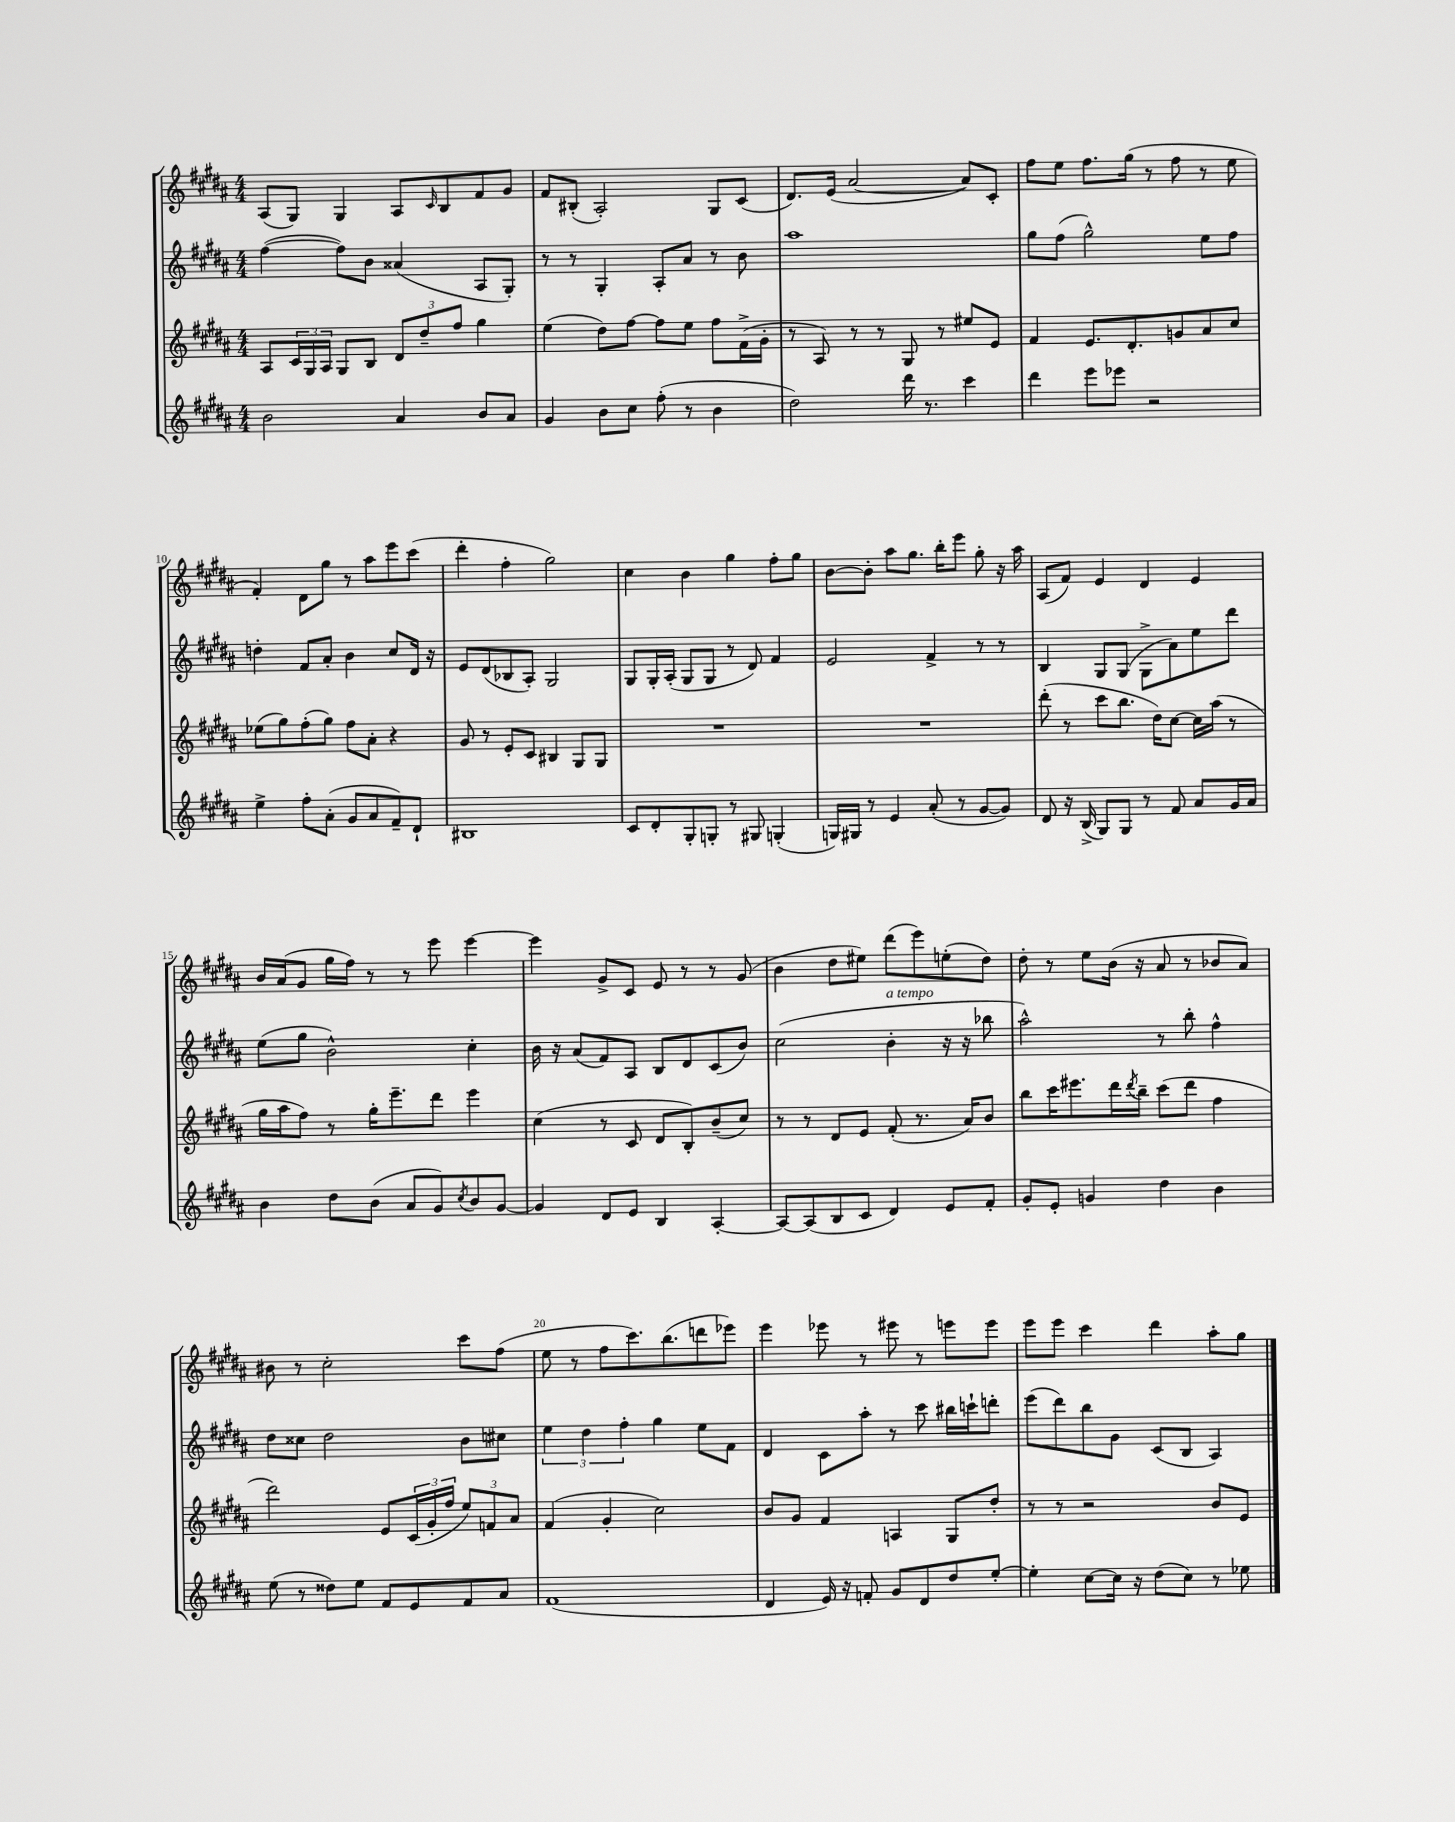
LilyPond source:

<<
\new StaffGroup <<
\new Staff = "s0" {
    \clef treble \key b \major \numericTimeSignature \time 4/4
    ais8( gis8) gis4 ais8 \grace { cis'16 } b8 fis'8 gis'8 |
    fis'8 bis8-.( ais2-.) gis8 cis'8( |
    dis'8.) e'16( ais'2~ ais'8) cis'8-. |
    fis''8 e''8 fis''8. gis''16( r8 fis''8 r8 e''8 |
    fis'4-.) dis'8 gis''8 r8 ais''8 e'''8 cis'''8( |
    dis'''4-. fis''4-. gis''2) |
    cis''4 b'4 gis''4 fis''8-. gis''8 |
    b'8~ b'8-. ais''8 gis''8. b''16-. e'''8 gis''8-. r16 ais''16 |
    ais8( fis'8) e'4 dis'4 e'4 |
    b'16 ais'16( gis'8 gis''16 fis''16) r8 r8 e'''8 e'''4~ |
    e'''4 gis'8-> cis'8 e'8 r8 r8 gis'8( |
    b'4 dis''8 eis''8) dis'''8( e'''8) e''8-.( dis''8) |
    dis''8-. r8 e''8 b'16( r16 ais'8 r8 bes'8 ais'8) |
    bis'8 r8 cis''2-. cis'''8 fis''8( |
    e''8 r8 fis''8 cis'''8.) b''8.( d'''8 ees'''8) |
    e'''4 ees'''8 r8 eis'''8 r8 e'''8 e'''8 |
    e'''8 e'''8 cis'''4 dis'''4 ais''8-. gis''8 \bar "|." |
}
\new Staff = "s1" {
    \clef treble \key b \major \numericTimeSignature \time 4/4
    fis''4~( fis''8) b'8 aisis'4( ais8 gis8-.) |
    r8 r8 gis4-. ais8-. ais'8 r8 b'8 |
    ais''1 |
    gis''8 fis''8( gis''2-^) e''8 fis''8 |
    d''4-. fis'8 ais'8-. b'4 cis''8 dis'16 r16 |
    e'8 dis'8( bes8 ais8-.) gis2 |
    gis8 gis16-. ais16-.( gis8 gis8 r8 dis'8) fis'4 |
    e'2 fis'4-> r8 r8 |
    b4 gis8 gis8( gis8-> ais'8) e''8 dis'''8 |
    e''8( gis''8 b'2-^) cis''4-. |
    b'16 r16 ais'8( fis'8) ais8 b8 dis'8 cis'8( b'8) |
    cis''2( b'4-.^\markup { \italic "a tempo" } r16 r16 bes''8 |
    ais''2-^) r8 b''8-. fis''4-^ |
    dis''8 cisis''8 dis''2 b'8 cis''8 |
    \tuplet 3/2 { e''4 dis''4 fis''4-. } gis''4 e''8 fis'8 |
    dis'4 cis'8 ais''8-. r8 cis'''8 bis''16 c'''16-! d'''8-. |
    e'''8( dis'''8) b''8 gis'8 cis'8( b8 ais4) \bar "|." |
}
\new Staff = "s2" {
    \clef treble \key b \major \numericTimeSignature \time 4/4
    ais8 \tuplet 3/2 { cis'16 gis16 ais16 } gis8 b8 \tuplet 3/2 { dis'8 dis''8-- fis''8 } gis''4 |
    e''4( dis''8) fis''8~ fis''8 e''8 fis''8 fis'16->( gis'16-. |
    r8 ais8) r8 r8 gis8 r8 eis''8 e'8 |
    fis'4 e'8. dis'8.-. g'8 ais'8 cis''8 |
    ees''8( gis''8) fis''8-.( gis''8) fis''8 ais'8-. r4 |
    gis'8 r8 e'8-. cis'8 bis4 gis8 gis8 |
    R1 |
    R1 |
    dis'''8-.( r8 cis'''8 b''8. dis''16) cis''8~ cis''16 ais''16( r8 |
    gis''16 ais''16 fis''8) r8 gis''16-. e'''8.-- dis'''8 e'''4 |
    cis''4( r8 cis'8 dis'8 b8-.) b'8--( cis''8) |
    r8 r8 dis'8 e'8 fis'8-.( r8. ais'16) b'8 |
    b''8 cis'''16 eis'''8. dis'''16 \acciaccatura { dis'''8 } b''16-- cis'''8( dis'''8 fis''4 |
    dis'''2) e'8 \tuplet 3/2 { cis'16( gis'16-. fis''16 } \tuplet 3/2 { e''8) f'8 ais'8 } |
    fis'4( gis'4-. cis''2) |
    b'8 gis'8 fis'4 a4 gis8 dis''8-. |
    r8 r8 r2 b'8 e'8 \bar "|." |
}
\new Staff = "s3" {
    \clef treble \key b \major \numericTimeSignature \time 4/4
    b'2 ais'4 b'8 ais'8 |
    gis'4 b'8 cis''8 fis''8-.( r8 b'4 |
    dis''2) dis'''16 r8. cis'''4 |
    dis'''4 e'''8 ees'''8 r2 |
    e''4-> fis''8-. ais'8-.( gis'8 ais'8 fis'8--) dis'8-! |
    bis1 |
    cis'8 dis'8-. gis8-. g8-. r8 gis8 g4-.( |
    g16) gis16 r8 e'4 ais'8-.( r8 gis'8~ gis'8) |
    dis'8 r16 b16->( gis8) gis8 r8 fis'8 ais'8 gis'16 ais'16 |
    b'4 dis''8 b'8( ais'8 gis'8) \acciaccatura { cis''8 } b'8 gis'8~ |
    gis'4 dis'8 e'8 b4 ais4~-. |
    ais8~ ais8( b8 cis'8 dis'4) e'8 fis'8-. |
    gis'8-. e'8-. g'4 dis''4 b'4 |
    e''8( r8 disis''8) e''8 fis'8 e'8 fis'8 ais'8 |
    fis'1( |
    dis'4 e'16) r16 f'8-. gis'8 dis'8 dis''8 e''8~-. |
    e''4-. cis''8~ cis''16 r16 dis''8( cis''8) r8 ees''8 \bar "|." |
}
>>
>>
\layout { \context { \Score currentBarNumber = #6 \override BarNumber.break-visibility = ##(#f #t #t) barNumberVisibility = #(every-nth-bar-number-visible 5) } }
